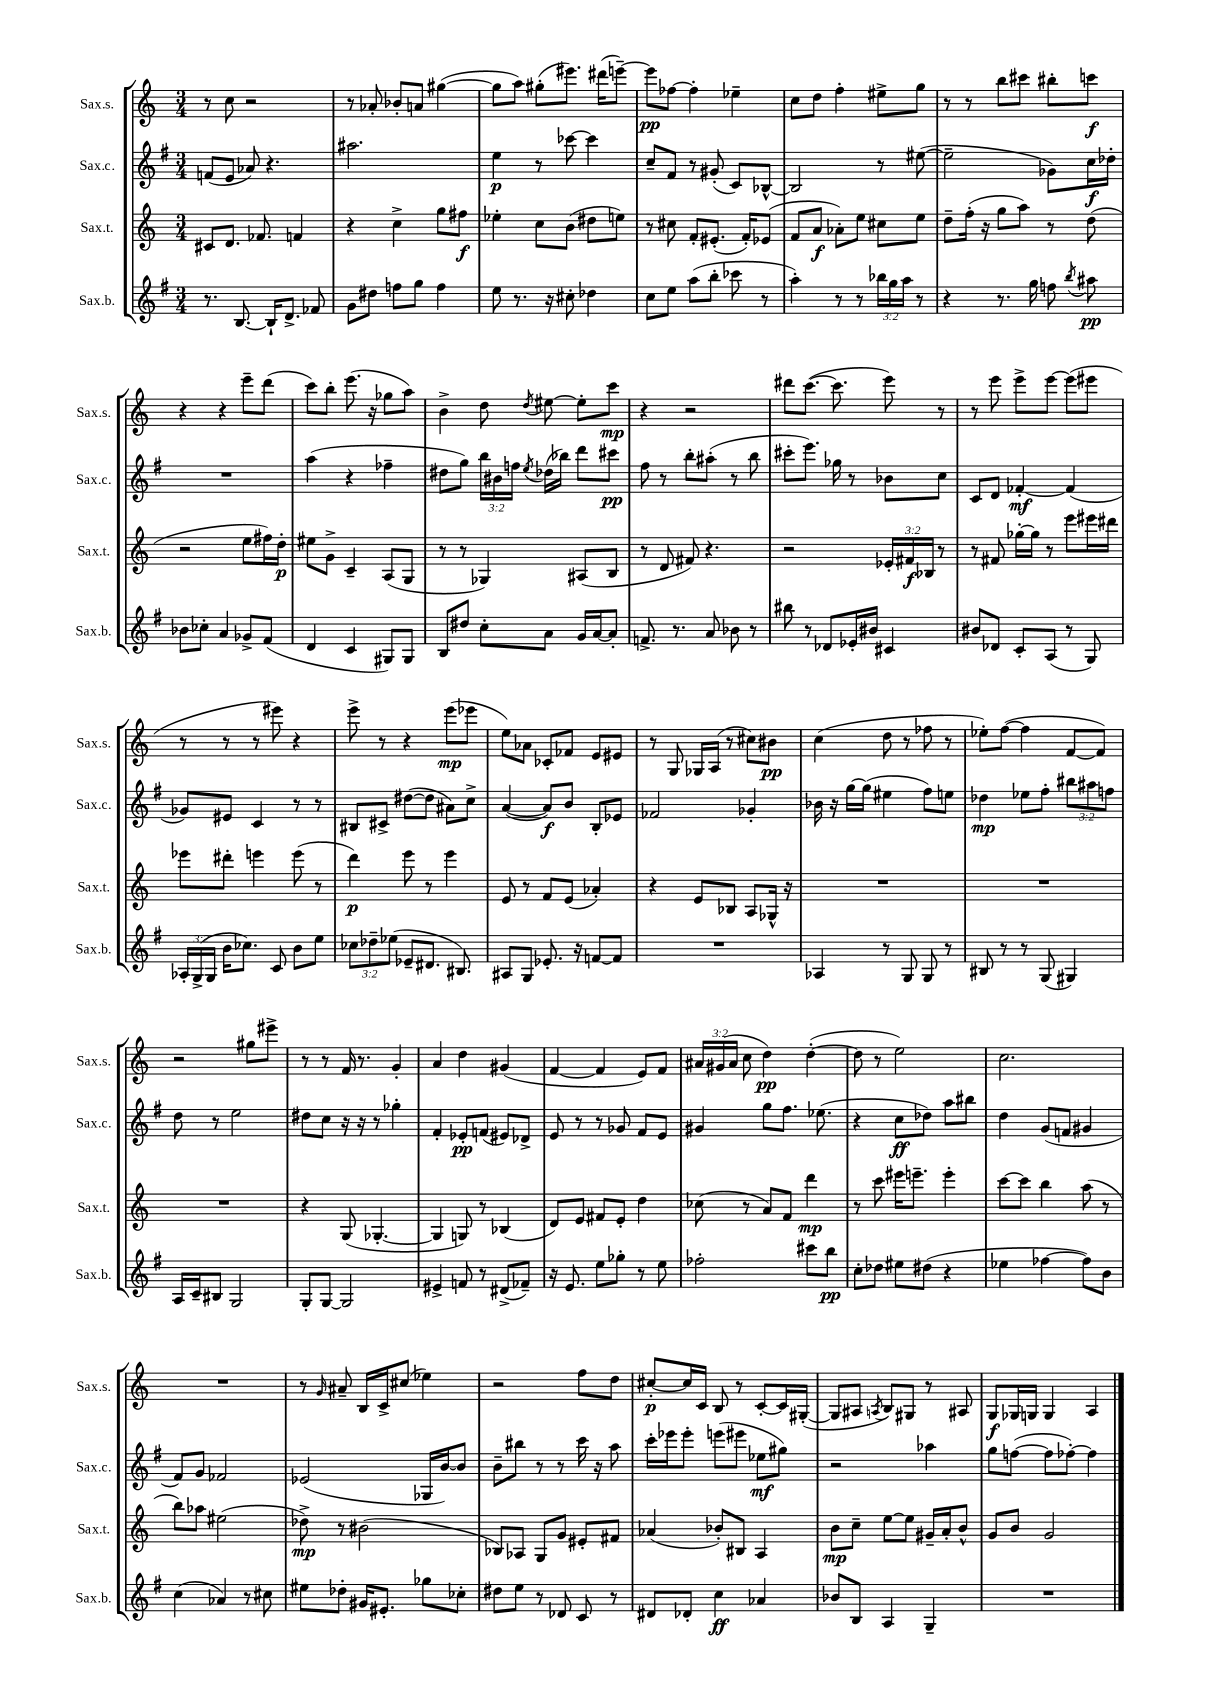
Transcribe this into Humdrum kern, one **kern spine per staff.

**kern	**kern	**kern	**kern
*staff4	*staff3	*staff2	*staff1
*clefG2	*clefG2	*clefG2	*clefG2
*k[f#]	*k[]	*k[f#]	*k[]
*M3/4	*M3/4	*M3/4	*M3/4
8.r	8c#	(8f	8r
.	8.d	8e	8cc
[8.B	.	.	.
.	.	8a-)	2r
.	8.f-	.	.
16B`]	.	4.r	.
8.d^	.	.	.
.	4f	.	.
8f-	.	.	.
=	=	=	=
8g	4r	2.aa#	8r
8dd#	.	.	8a-'
8ff	4cc^	.	8b-'
8gg	.	.	8a
4ff	8gg	.	([4gg#
.	8ff#	.	.
=	=	=	=
8ee	4ee-'	4ee	8gg#]
8.r	.	.	8aa)
.	8cc	8r	(8gg#'
16r	.	.	.
8cc#'	(8b	[8ccc-	8.eee#)
4dd-	8dd#	4ccc-]	.
.	.	.	(16ddd#
.	8ee)	.	[8eee~)
=	=	=	=
8cc	8r	8cc~	8eee]
8ee	8cc#	8f#	[8ff-
(8aa	8f'	8r	4ff-']
8bb'	(8.e#'	(8g#'	.
8ccc-	.	8c)	4ee-~
.	16f')	.	.
8r	(8e-	[8B-^^	.
=	=	=	=
4aa')	8f	2B-]	8cc
.	8a	.	8dd
8r	8a-')	.	4ff'
8r	8ee	.	.
24bb-	8cc#	8r	8ee#^
24gg	.	.	.
24aa	.	.	.
8r	8ee	([8ee#	8gg
=	=	=	=
4r	8dd~	2ee#~]	8r
.	(16ff'	.	8r
.	16r	.	.
8.r	8gg	.	8bb
.	8aa)	.	8ccc#
16gg	.	.	.
8ff	8r	8g-)	8bb#'
8qbb	.	.	.
8aa#	(8dd	16cc	8ccc
.	.	16dd-'	.
=	=	=	=
8b-	2r	2.r	4r
8cc-'	.	.	.
4a	.	.	4r
8g-^	8ee	.	8eee~
(8f#	16ff#)	.	(8ddd
.	16dd'	.	.
=	=	=	=
4d	8ee#	(4aa	8ccc)
.	8g^	.	8bb'
4c	4c~	4r	(8.eee
.	.	.	16r
8G#)	(8A	4ff-~	8gg-
8G#	8G	.	8aa)
=	=	=	=
8B	8r	8dd#	4b^
8dd#	8r	8gg)	.
8cc'	4G-)	24bb	8dd
.	.	24b#	.
.	.	24ff	.
.	.	8qee	8qdd
8a	.	(16dd-	[8ee#
.	.	16bb-)	.
16g	(8A#	8ddd	8ee#']
[16a	.	.	.
8a']	8B	8ccc#	8ccc
=	=	=	=
8.f^	8r	8ff#	4r
.	8d	8r	.
8.r	.	.	.
.	8f#)	8bb'	2r
8a	4.r	(8aa#'	.
8b-	.	8r	.
8r	.	8bb	.
=	=	=	=
8bb#	2r	8ccc#'	8ddd#
8r	.	8.eee)	([8.ccc
8d-	.	.	.
.	.	16gg-	8.ccc]
16e-'	.	8r	.
16b#	.	.	.
4c#	24e-'	8b-	8eee)
.	24f#	.	.
.	24B-	.	.
.	8r	8cc	8r
=	=	=	=
8b#	8r	8c	8r
8d-	8f#	8d	8eee
8c'	[16gg-'	[4f-'	8eee^
.	16gg-]	.	.
(8A	8r	.	[8eee
8r	8eee	(4f-]	(8eee]
8G)	16eee#	.	8eee#
.	16ddd#	.	.
=	=	=	=
24A-'	8eee-	8g-)	8r
(24G^	.	.	.
24G	.	.	.
16b	8ddd#'	8e#	8r
8.cc-)	.	.	.
.	4eee	4c	8r
8c	.	.	8eee#)
8b	(8eee	8r	4r
8ee	8r	8r	.
=	=	=	=
12cc-	4ddd)	8B#	8eee^
12dd-~	.	.	.
.	.	8c#^	8r
(12ee-	.	.	.
8e-~	8eee	([8dd#	4r
8.d#	8r	8dd#]	.
.	4eee	8a#)	(8eee
8.B#)	.	.	.
.	.	8cc^	8eee-
=	=	=	=
8A#	8e	([4a	8ee)
8G	8r	.	8a-
8.e-'	8f	8a])	8c-'
.	(8e	8b	8f-
16r	.	.	.
[8f	4a-')	8B'	8e
8f]	.	8e-	8e#
=	=	=	=
2.r	4r	2f-	8r
.	.	.	8G
.	8e	.	16G-
.	.	.	(16A
.	8B-	.	8r
.	8A	4g-'	8cc#)
.	16G-^^	.	8b#
.	16r	.	.
=	=	=	=
4A-	2.r	16b-	(4cc
.	.	16r	.
.	.	[16gg	.
.	.	(16gg]	.
8r	.	4ee#	8dd
8G	.	.	8r
8G	.	8ff#)	8ff-
8r	.	8ee	8r
=	=	=	=
8B#	2.r	4dd-	8ee-')
8r	.	.	([8ff
8r	.	8ee-	4ff]
(8G	.	8ff#'	.
4G#)	.	12bb#	[8f
.	.	12aa#	.
.	.	.	8f])
.	.	12ff	.
=	=	=	=
16A	2.r	8dd	2r
16c~	.	.	.
8B#	.	8r	.
2G	.	2ee	.
.	.	.	8gg#
.	.	.	8eee#^
=	=	=	=
8G'	4r	8dd#	8r
[8G	.	8cc	8r
2G]	(8G	16r	16f
.	.	16r	8.r
.	[4.G-'	8r	.
.	.	4gg-'	4g'
=	=	=	=
4e#^	4G-]	4f#'	4a
8f	8G)	8e-'	4dd
8r	8r	(8f	.
(8d#^	(4B-	8e#)	(4g#
8f-~)	.	8d-^	.
=	=	=	=
16r	8d)	8e	[4f
8.e	.	.	.
.	8e	8r	.
8ee	8f#	8r	4f]
8gg-'	8e'	8g-	.
8r	4dd	8f#	8e)
8ee	.	8e	8f
=	=	=	=
2ff-'	(8cc-	4g#	24a#
.	.	.	(24g#
.	.	.	24a#
.	8r	.	8cc
.	8a)	8gg	4dd)
.	8f	8.ff#	.
8ccc#	4ddd	.	([4dd'
.	.	(8.ee-	.
8bb	.	.	.
=	=	=	=
8cc'	8r	4r	8dd]
8dd-	8ccc	.	8r
8ee#	16eee#	8cc	2ee)
.	8.eee~	.	.
(8dd#	.	8dd-)	.
4r	4eee'	8aa	.
.	.	8bb#	.
=	=	=	=
4ee-	[8ccc	4dd	2.cc
.	8ccc]	.	.
[4ff-	4bb	(8g	.
.	.	8f	.
8ff-])	(8aa	4g#	.
8b	8r	.	.
=	=	=	=
(4cc	8bb)	8f#)	2.r
.	8aa-	8g	.
4a-)	(2ee#	2f-	.
8r	.	.	.
8cc#	.	.	.
=	=	=	=
8ee#	8dd-^)	(2e-	8r
.	.	.	16qqg
8dd-'	8r	.	8a#~
16g#	(2b#	.	16B
8.e#'	.	.	16c^
.	.	.	(8cc#
8gg-	.	16G-	4ee-)
.	.	[16b)	.
8cc-'	.	8b]	.
=	=	=	=
8dd#	8B-)	8b~	2r
8ee	8A-	8bb#	.
8r	8G	8r	.
8d-	8g	8r	.
8c	8e#'	16ccc	8ff
.	.	16r	.
8r	8f#	8aa	8dd
=	=	=	=
8d#	(4a-	16ccc'	[8cc#'
.	.	16eee-	.
8d-'	.	8eee-'	16cc#]
.	.	.	16c
4cc	8b-')	(8eee	8B
.	8B#	8eee#	8r
4a-	4A	8ee-	[8c'
.	.	8gg#)	16c]
.	.	.	([16G#'
=	=	=	=
8b-	8b	2r	8G#]
8B	8cc~	.	8A#
.	.	.	8qA
4A	[8ee	.	8B)
.	8ee]	.	8G#
4G~	16g#~	4aa-	8r
.	16a'	.	.
.	8b^^	.	8A#
=	=	=	=
2.r	8g	8gg	8G
.	8b	([8ff	16G-
.	.	.	16G
.	2g	8ff]	4G
.	.	[8ff-')	.
.	.	4ff-]	4A
==	==	==	==
*-	*-	*-	*-
